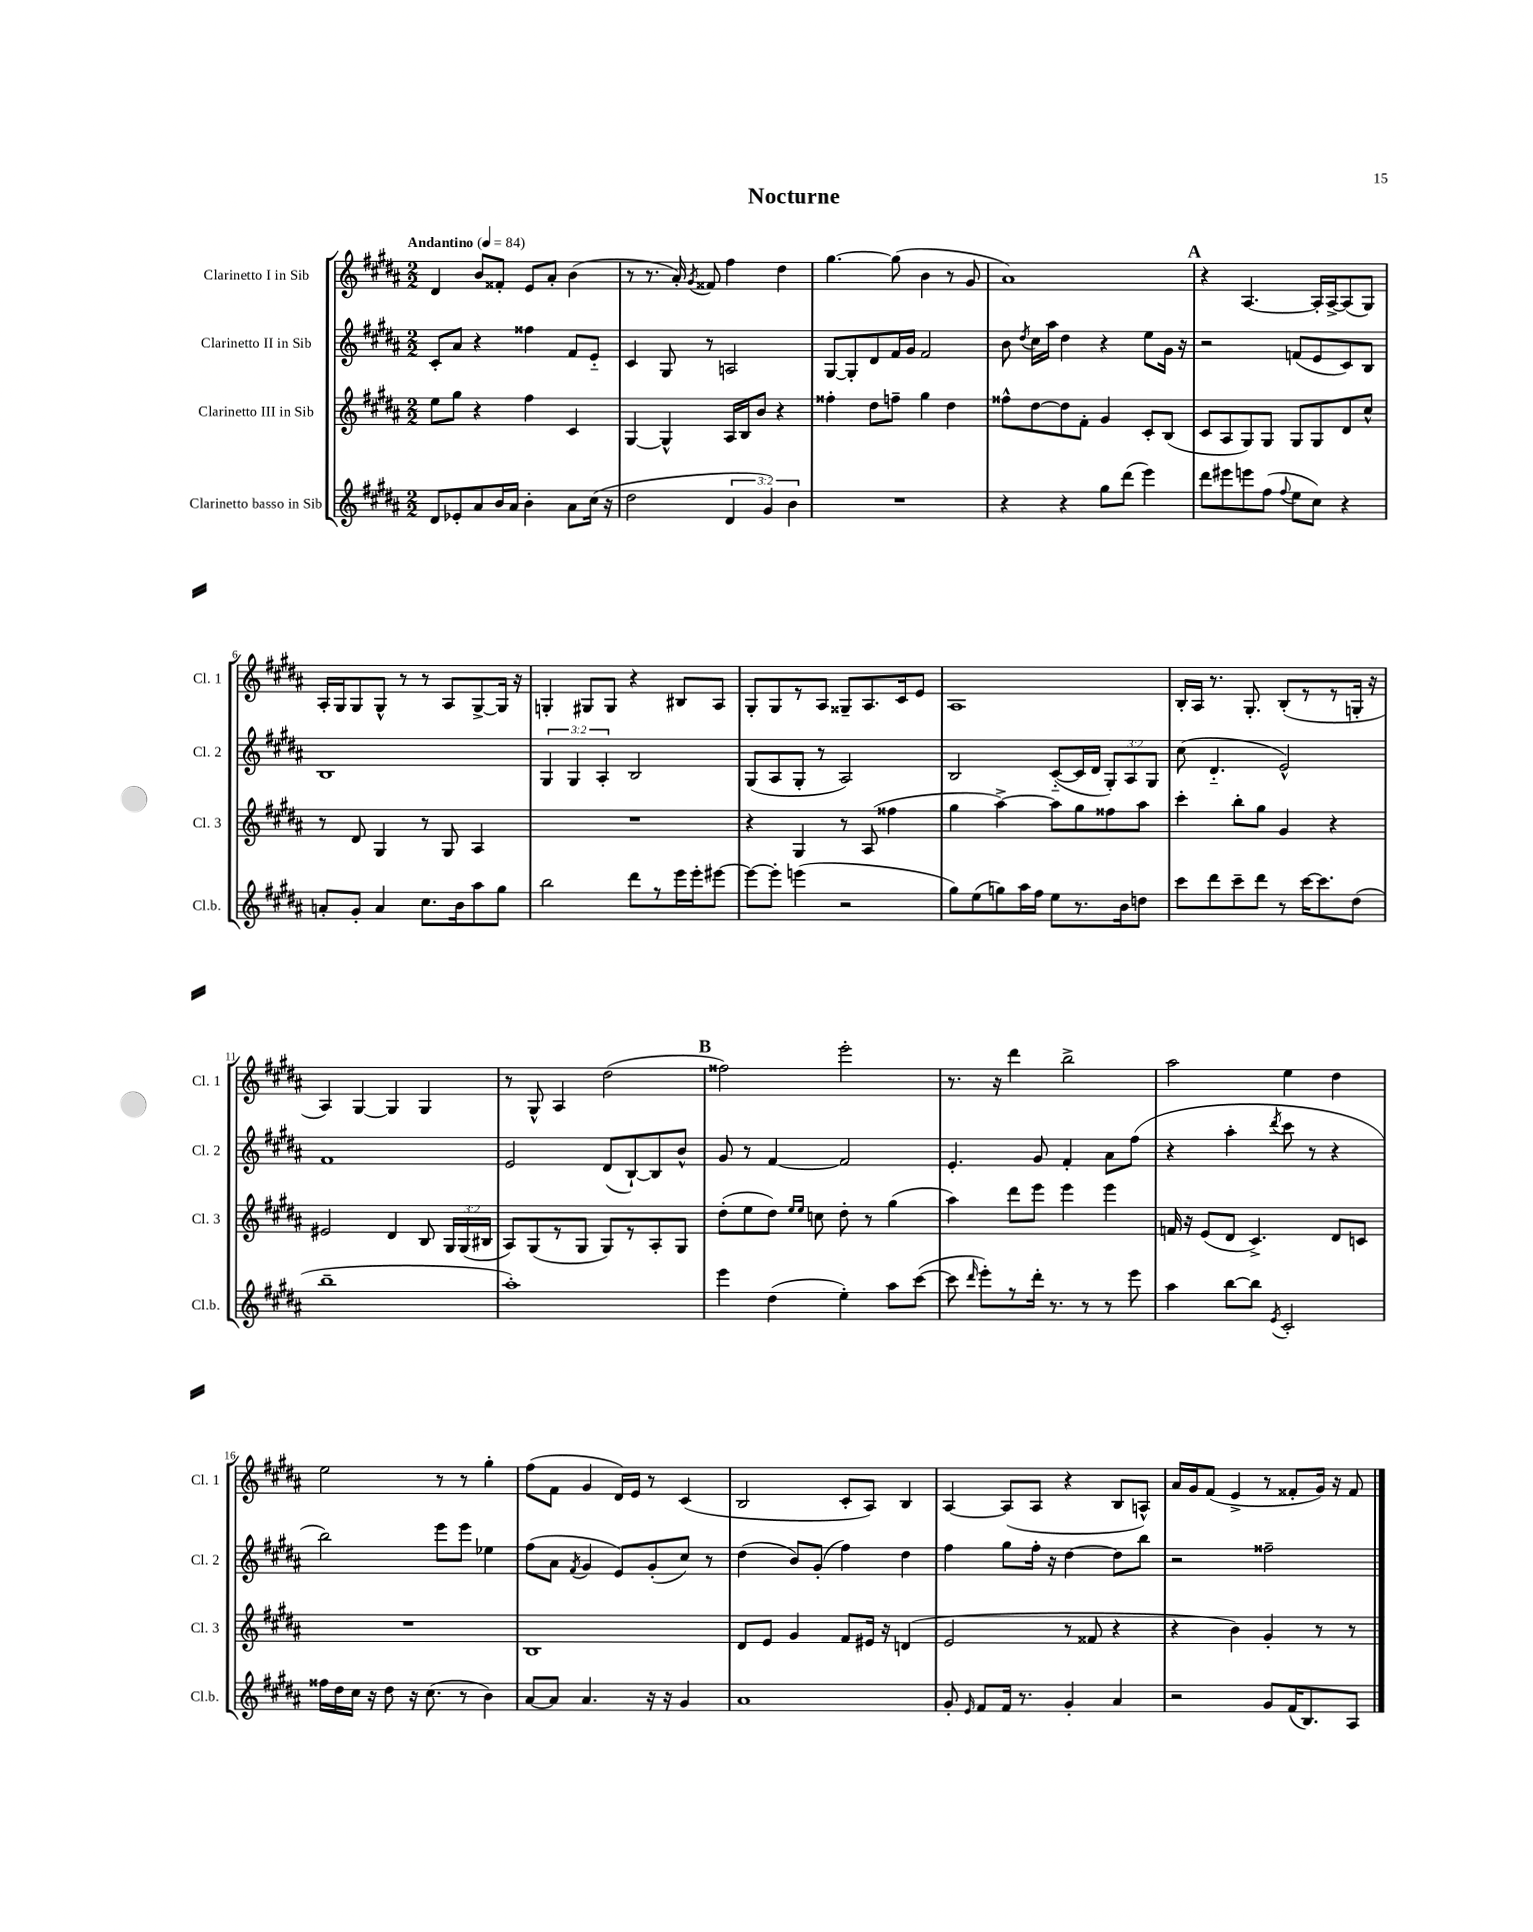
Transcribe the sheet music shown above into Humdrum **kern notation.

**kern	**kern	**kern	**kern
*part4	*part3	*part2	*part1
*staff4	*staff3	*staff2	*staff1
*I"Clarinetto basso in Sib	*I"Clarinetto III in Sib	*I"Clarinetto II in Sib	*I"Clarinetto I in Sib
*I'Cl.b.	*I'Cl. 3	*I'Cl. 2	*I'Cl. 1
*clefG2	*clefG2	*clefG2	*clefG2
*k[f#c#g#d#a#]	*k[f#c#g#d#a#]	*k[f#c#g#d#a#]	*k[f#c#g#d#a#]
*M2/2	*M2/2	*M2/2	*M2/2
*MM84	*MM84	*MM84	*MM84
=1	=1	=1	=1
!	!	!	!LO:TX:a:B:t=Andantino
8d#/L	8ee\L	8c#'/L	4d#/
8e-X'/	8gg#\J	8a#/J	.
8a#/	4r	4r	8b/L
16b/L	.	.	8f##X'/J
16a#/JJ	.	.	.
4b'\	4ff#\	4ff##X\	8e/L
.	.	.	8a#'/J
8a#\L	4c#/	8f#/L	(4b\
(16cc#\Jk	.	8e/J	.
16r	.	.	.
=2	=2	=2	=2
2dd#\	[4G#/	4c#/	8r
.	.	.	8.r
.	4G#^^/]	8G#/	.
.	.	.	16a#'/)
.	.	.	8qg#/
.	.	8r	8f##X/
6d#/	16A#/LL	2An/	4ff#\
.	16B/J	.	.
.	8b/J	.	.
6g#/)	.	.	.
.	4r	.	4dd#\
6b\	.	.	.
=3	=3	=3	=3
1r	4ff##X'\	[8G#/L	[4.gg#\
.	.	8G#'/]	.
.	8dd#\L	8d#/	.
.	8ffn~\J	16f#/L	(8gg#\]
.	.	16g#/JJ	.
.	4gg#\	2f#/	4b\
.	4dd#\	.	8r
.	.	.	8g#/
=4	=4	=4	=4
4r	8ff##X^^\L	8b\	1a#)
.	.	8qdd#/	.
.	[8dd#\	16cc#\LL	.
.	.	16aa#\JJ	.
4r	8dd#\]	4dd#\	.
.	8f#'\J	.	.
8gg#\L	4g#/	4r	.
(8ddd#\J	.	.	.
4eee\)	8c#'/L	8ee\L	.
.	(8B/J	16g#\Jk	.
.	.	16r	.
!!LO:REH:place=s1:t=A
=5	=5	=5	=5
8ddd#\L	8c#/L	2r	4r
8eee#X\	8A#/	.	.
8eeen\	8G#/)	.	[4.A#/
(8ff#\J	8G#/J	.	.
8qqff#/	.	.	.
8ee\L	8G#/L	(8fn/L	.
8cc#\J)	8G#/	8e/	16A#'/LL]
.	.	.	[16A#^/J
4r	8d#/	8c#/)	(8A#/]
.	8cc#^^/J	8B/J	8G#/J)
!!LO:LB:g=z
=6	=6	=6	=6
8an'/L	8r	1B	16A#'/LL
.	.	.	16G#/J
8g#'/J	8d#/	.	8G#/
4a/	4G#/	.	8G#^^/J
.	.	.	8r
8.cc#\L	8r	.	8r
.	8G#/	.	8A#/L
16b\k	.	.	.
8aa#\	4A#/	.	[8G#^/
8gg#\J	.	.	16G#/Jk]
.	.	.	16r
=7	=7	=7	=7
2bb\	1r	6G#/	4Gn'/
.	.	6G#/	.
.	.	.	8G#X/L
.	.	6A#'/	.
.	.	.	8G#/J
8ddd#\L	.	2B/	4r
8r	.	.	.
16eee\L	.	.	8B#X/L
16eee'\J	.	.	.
[8eee#X\J	.	.	8A#/J
=8	=8	=8	=8
8eee#\L_	4r	(8G#/L	8G#'/L
8eee#'\J]	.	8A#/	8G#/
(4eeen\	4G#/	8G#'/J	8r
.	.	8r	8A#/J
2r	8r	2A#/)	8G##X~/L
.	(8A#/	.	8.A#/
.	4ff##X\	.	.
.	.	.	16c#/k
.	.	.	8e/J
=9	=9	=9	=9
8gg#\L)	4gg#\	2B/	1A#
(8ee\	.	.	.
8ggn\)	[4aa#^\)	.	.
16aa#\L	.	.	.
16ff#\JJ	.	.	.
8ee\L	8aa#\L]	([8c#/L	.
8.r	8gg#\	16c#/L]	.
.	.	16d#/JJ	.
.	8ff##X\	12G#'/L)	.
16b\k	.	.	.
.	.	12A#/	.
8ddn\J	8aa#\J	.	.
.	.	12G#/J	.
=10	=10	=10	=10
8ccc#\L	4ccc#'\	(8cc#\	16B'/LL
.	.	.	16A#/JJ
8ddd#\	.	4.d#/	8.r
8ccc#~\	8bb'\L	.	.
.	.	.	8.G#'/
8ddd#\J	8gg#\J	.	.
8r	4g#/	2e^^/)	(8B'/L
[16ccc#\KL	.	.	8r
8.ccc#\]	.	.	.
.	4r	.	8r
(8dd#\J	.	.	16Gn'/Jk
.	.	.	16r
!!LO:LB:g=z
=11	=11	=11	=11
1bb~	2e#X/	1f#	4A#/)
.	.	.	[4G#/
.	4d#/	.	4G#/]
.	8B/	.	4G#/
.	24G#/LL	.	.
.	(24G#/	.	.
.	24B#X/JJ	.	.
=12	=12	=12	=12
1aa#')	8A#/L)	2e/	8r
.	(8G#/	.	8G#^^/
.	8r	.	4A#/
.	8G#/J	.	.
.	8G#/L)	(8d#/L	(2dd#\
.	8r	[8B`/)	.
.	8A#'/	8B/]	.
.	8G#/J	8b^^/J	.
!!LO:REH:place=s1:t=B
=13	=13	=13	=13
4eee\	(8dd#'\L	8g#/	2ff##X\)
.	8ee\	8r	.
(4dd#\	8dd#\J)	[4f#/	.
.	16qqee/LL	.	.
.	16qqee/JJ	.	.
.	8ccn\	.	.
4ee'\)	8dd#'\	2f#/]	2eee'\
.	8r	.	.
8aa#\L	(4gg#\	.	.
([8ccc#\J	.	.	.
=14	=14	=14	=14
8ccc#\]	4aa#\)	4.e'/	8.r
16qqddd#/	.	.	.
8eee'\L)	.	.	.
.	.	.	16r
8r	8ddd#\L	.	4ddd#\
16ddd#'\Jk	8eee\J	8g#/	.
8.r	.	.	.
.	4eee\	4f#'/	2bb^\
8r	.	.	.
8r	4eee\	8a#\L	.
8eee\	.	(8ff#\J	.
=15	=15	=15	=15
4aa#\	16fn/	4r	2aa#\
.	16r	.	.
.	(8e/L	.	.
[8bb\L	8d#/J	4aa#'\	.
8bb\J]	4.c#^/)	.	.
8qe/	.	8qddd#/	.
2c#'/	.	8ccc#\	4ee\
.	.	8r	.
.	8d#/L	4r	4dd#\
.	8cn/J	.	.
!!LO:LB:g=z
=16	=16	=16	=16
16ff##X\LL	1r	2bb\)	2ee\
16dd#\	.	.	.
16cc#\JJ	.	.	.
16r	.	.	.
8dd#\	.	.	.
16r	.	.	.
(8.cc#\	.	.	.
.	.	8eee\L	8r
8r	.	8eee\J	8r
4b\)	.	4ee-X\	4gg#'\
=17	=17	=17	=17
[8a#/L	1B	(8ff#\L	(8ff#\L
8a#/J]	.	8a#\J	8f#\J
.	.	8qf#/	.
4.a#/	.	4g#/	4g#/
.	.	8e/L)	16d#/LL)
.	.	.	16e/JJ
16r	.	(8g#'/	8r
16r	.	.	.
4g#/	.	8cc#/J)	(4c#/
.	.	8r	.
=18	=18	=18	=18
1a#	8d#/L	(4dd#\	2B/
.	8e/J	.	.
.	4g#/	8b/L)	.
.	.	(8g#'/J	.
.	8f#/L	4ff#\)	8c#'/L
.	16e#X/Jk	.	8A#/J)
.	16r	.	.
.	(4dn/	4dd#\	4B/
=19	=19	=19	=19
8g#'/	2e/	4ff#\	[4A#/
16qqe/	.	.	.
8f#/L	.	.	.
16f#/Jk	.	8gg#\L	(8A#/L]
8.r	.	.	.
.	.	16ff#'\Jk	8A#/J
.	.	16r	.
4g#'/	8r	[4dd#\	4r
.	8f##X/	.	.
4a#/	4r	8dd#\L]	8B/L
.	.	8bb\J	8An^^/J)
=20	=20	=20	=20
2r	4r	2r	16a#/LL
.	.	.	16g#/J
.	.	.	(8f#/J
.	4b\)	.	4e^/
8g#/L	4g#'/	2ff##X~\	8r
(16f#/K	.	.	8f##X'/L
8.B/)	.	.	.
.	8r	.	16g#/Jk)
.	.	.	16r
8A#/J	8r	.	8f##/
==	==	==	==
*-	*-	*-	*-
